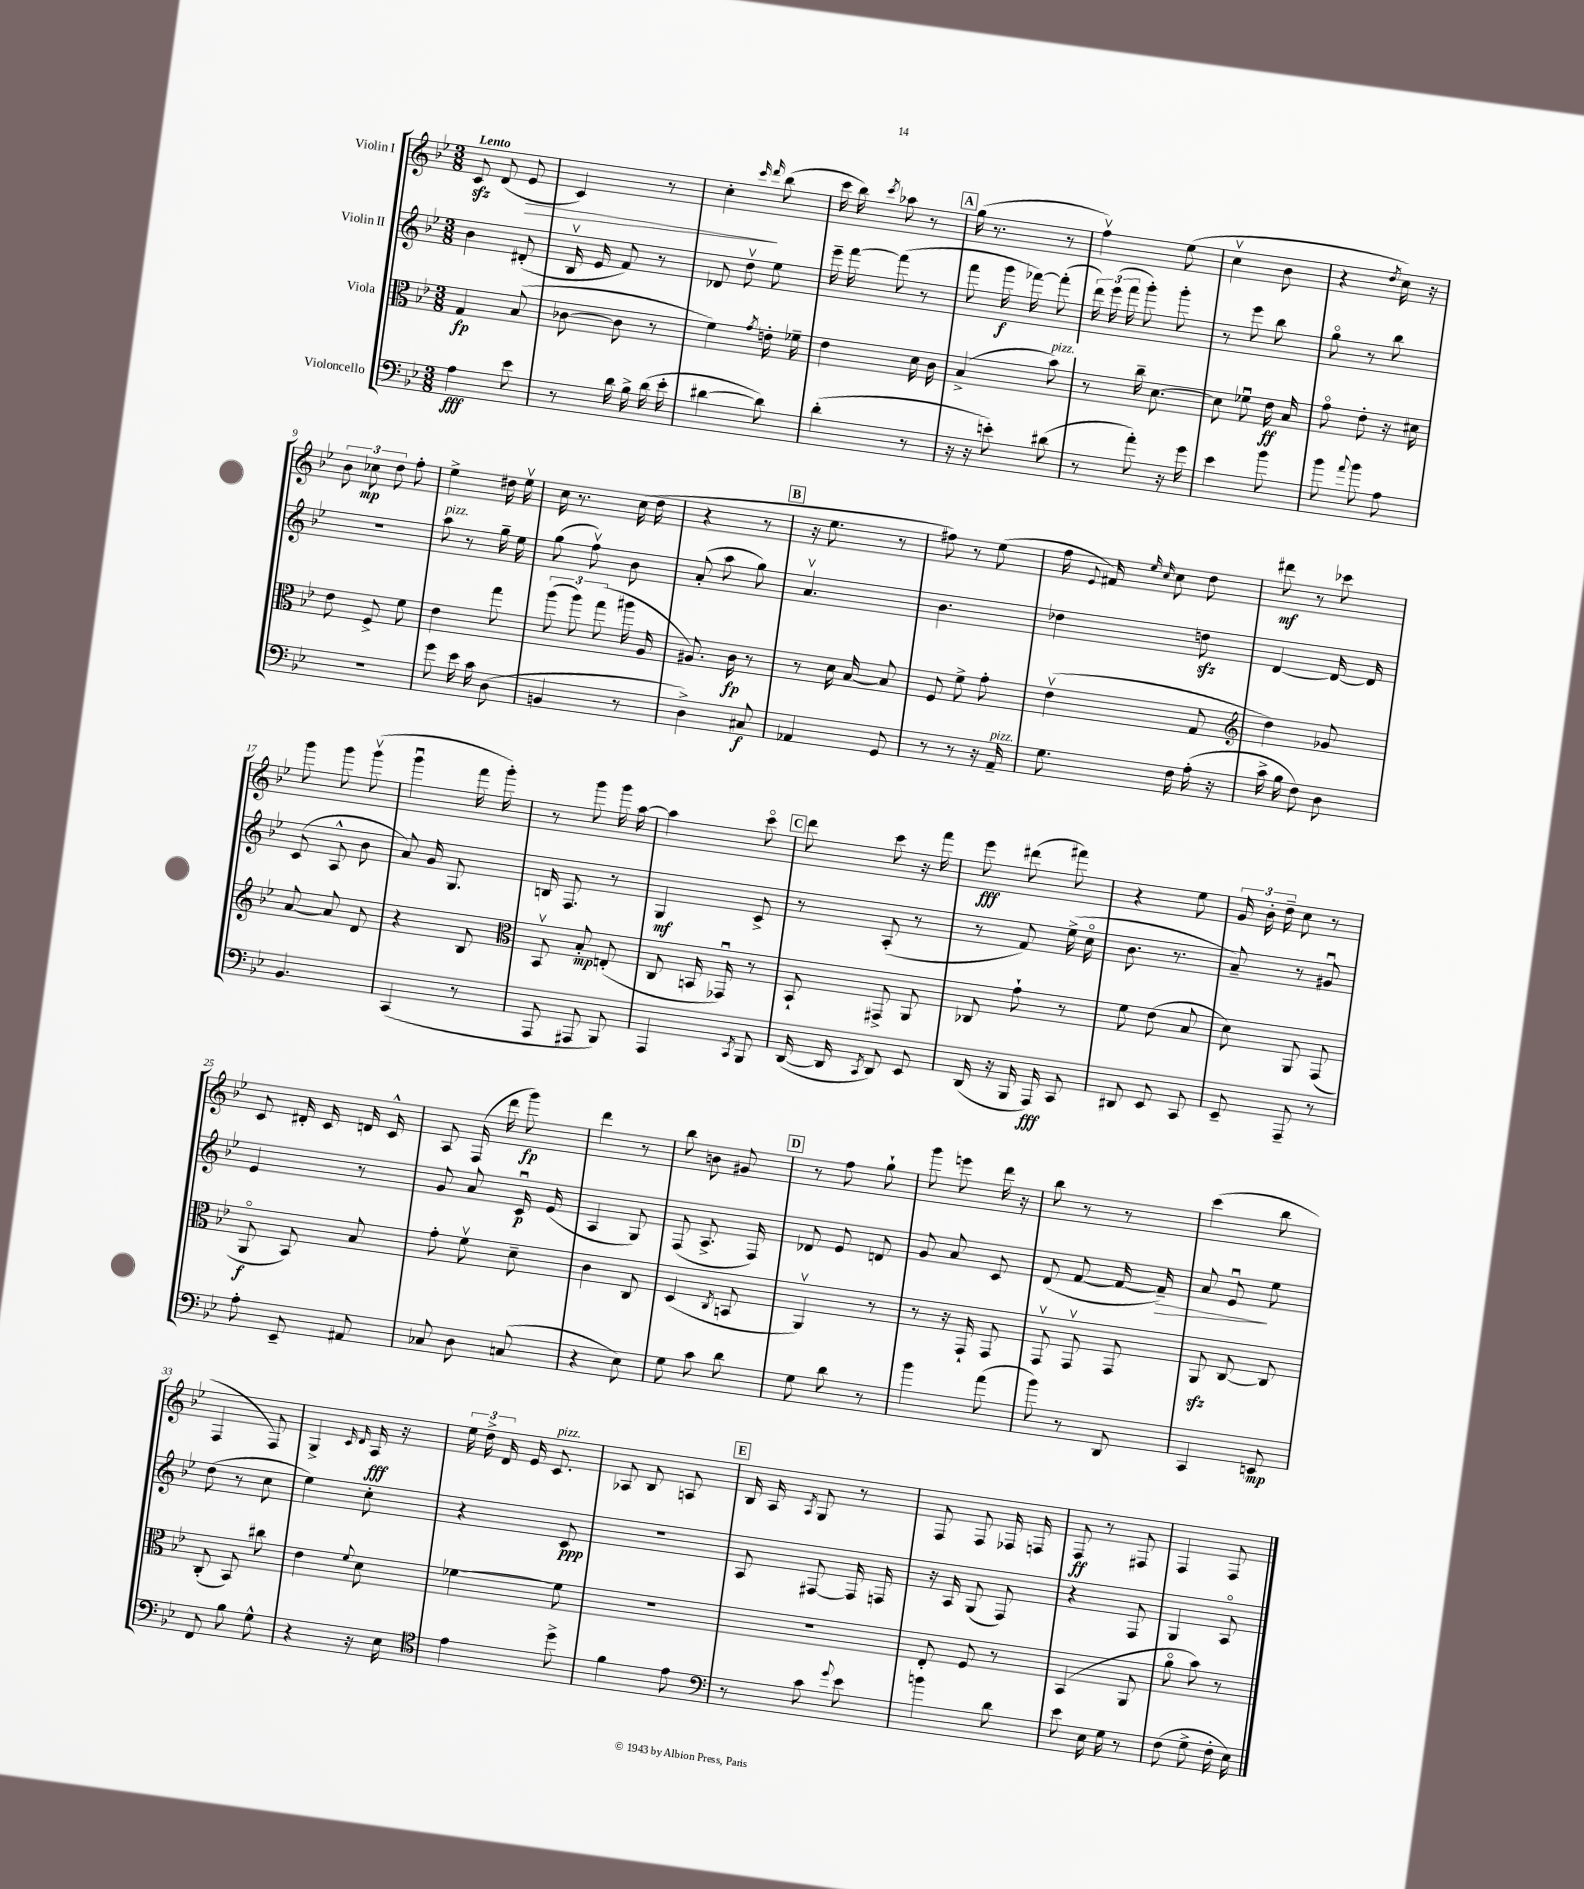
<<
\new StaffGroup <<
\new Staff = "s0" \with { instrumentName = "Violin I" } {
    \clef treble \key bes \major \numericTimeSignature \time 3/8 \tempo "Lento"
    \autoBeamOff c'8\sfz d'8( ees'8\> |
    c'4) r8 |
    c''4-.\! \grace { c'''16 d'''16 } bes''8( |
    c'''16 bes''16) \acciaccatura { c'''8 } aes''8 r8 |
    \mark \markup { \box "A" } g''16( r8. r8 |
    f''4\upbow) ees''8( |
    c''4\upbow bes'8 |
    r4 \acciaccatura { d''8 } c''16) r16 |
    \tuplet 3/2 { bes'8 ces''8\mp d''8 } f''8-. |
    ees''4-> dis''16 ees''16\upbow |
    c''16 r8. c''16( d''16 |
    r4 r8 |
    \mark \markup { \box "B" } r16 ees''8. r8 |
    fis''8) r8 ees''8( |
    f''16 \appoggiatura { ees'8 } fis'16) \grace { ees''16 c''16 } c''8 d''8 |
    dis'''8\mf r8 ces'''8 |
    g'''8 g'''8 g'''8\upbow( |
    g'''4\downbow f'''16 g'''16-.) |
    r8 g'''8 g'''16 a''16~ |
    a''4 c'''8\flageolet |
    \mark \markup { \box "C" } d'''8 c'''8 r16 f'''16 |
    ees'''8\fff dis'''8( fis'''8) |
    r4 ees''8 |
    \tuplet 3/2 { g'16 bes'16-. d''16-- } c''8 r8 |
    c'8 dis'16-. c'16 d'16 c'16-^ |
    a8 f16( d'''16 g'''8\fp) |
    d'''4 r8 |
    bes''8 b'8 gis'8 |
    \mark \markup { \box "D" } r8 f''8 g''8-! |
    g'''8 e'''8 d'''16 r16 |
    bes''8 r8 r8 |
    c'''4( bes''8 |
    f4 f8) |
    g4-> \grace { c'16 d'16 } a16\fff r16 |
    \tuplet 3/2 { ees''16 d''16-> d'16 } ees'16 c'8.^\markup { \italic "pizz." } |
    aes8 bes8 a8 |
    \mark \markup { \box "E" } bes16 a16 \acciaccatura { a8 } g8 r8 |
    f8 f8 fes16 f16 |
    f8\ff r8 fis8 |
    f4 f8 \bar "|." |
}
\new Staff = "s1" \with { instrumentName = "Violin II" } {
    \clef treble \key bes \major \numericTimeSignature \time 3/8
    \autoBeamOff bes'4 dis'8-.( |
    bes16\upbow ees'16 f'8) r8 |
    des'8 d''8\upbow ees''8 |
    ees'''16-- f'''16~ f'''8( r8 |
    \mark \markup { \box "A" } f'''8 g'''16\f fes'''16~) fes'''8-.( |
    \tuplet 3/2 { d'''16) ees'''16( f'''16 } g'''8-.) g'''8-. |
    r8 ees'''8 bes''8 |
    g''8\flageolet r8 bes''8 |
    R4. |
    a''8^\markup { \italic "pizz." } r8 g''16-- ees''16 |
    g''8( f''8\upbow) bes'8 |
    a'8-.( a''8 g''8) |
    \mark \markup { \box "B" } a'4.\upbow |
    bes'4. |
    des''4 d''8\sfz |
    d'4~ d'16~ d'16 |
    c'8( a8-^ bes'8 |
    a'8) g'16 g8. |
    b16 f8. r8 |
    g4\mf c'8-> |
    \mark \markup { \box "C" } r8 a8-.( r8 |
    r8 f'8) ees''16->( c''16\flageolet |
    bes'8. r8. |
    a'8--) r8 gis'8\downbow |
    ees'4 r8 |
    g'8 a'8 c'16\downbow\p ees'16( |
    a4 g8) |
    f8( a8.-> f16) |
    \mark \markup { \box "D" } des'8 ees'8 d'8 |
    g'8 a'8 c'8 |
    d'8( f'8~ f'16~ f'16--\>) |
    a'8 ees'8\downbow\! ees''8 |
    d''8( r8 c''8 |
    ees''4) c''8-. |
    r4 c'8\ppp |
    R4. |
    \mark \markup { \box "E" } a8 fis8~ fis16 f16 |
    r16 a16 g8( f8) |
    r4 f8 |
    g4 a8\flageolet \bar "|." |
}
\new Staff = "s2" \with { instrumentName = "Viola" } {
    \clef alto \key bes \major \numericTimeSignature \time 3/8
    \autoBeamOff g4\fp bes8( |
    ces'8~ ces'8 r8 |
    f'4) \acciaccatura { g'8 } e'16-. fes'16-- |
    ees'4 d'16 c'16 |
    \mark \markup { \box "A" } bes4->( bes'8^\markup { \italic "pizz." }) |
    r8 c''16-- d'8.~ |
    d'8 fes'8\downbow ees'16\ff bes16 |
    g'8\flageolet ees'8-. r16 dis'16 |
    ees'8 f8-> f'8 |
    ees'4 g''8 |
    \tuplet 3/2 { a''8( a''8) g''8( } ais''16 a16 |
    ais8.) c'16\fp r8 |
    \mark \markup { \box "B" } r8 d'16 bes16~ bes8 |
    f8 f'8-> g'8-. |
    ees'4\upbow( g8 |
    \clef treble d''4) ges'8 |
    a'8~ a'8 d'8 |
    r4 bes8 |
    \clef alto bes,8\upbow bes8-.\mp e8-.( |
    c8 b,16 ges,16\downbow) r8 |
    \mark \markup { \box "C" } bes,8-! gis,8-> a,8 |
    ces8 g'8-! r8 |
    f'8 ees'8( bes8 |
    d'8) a,8 g,8( |
    a,8\flageolet\f bes,8) bes8 |
    g'8-. f'8\upbow d'8-- |
    c'4 c8 |
    d4( \acciaccatura { c8 } b,8 |
    \mark \markup { \box "D" } a,4\upbow) r8 |
    r8 r16 g,16-! g,8 |
    g,8\upbow g,8\upbow g,8 |
    a,8\sfz c8~ c8 |
    c8-.( bes,8) cis''8 |
    ees'4 \appoggiatura { f'8 } d'8 |
    fes'4~ fes'8 |
    R4. |
    \mark \markup { \box "E" } R4. |
    ees8-. f8 r8 |
    bes,4( a,8 |
    a'8\flageolet bes'8) r8 \bar "|." |
}
\new Staff = "s3" \with { instrumentName = "Violoncello" } {
    \clef bass \key bes \major \numericTimeSignature \time 3/8
    \autoBeamOff a4\fff ees'8 |
    r8 d'16 bes16-> d'16( ees'16-. |
    dis'4~ dis'8) |
    d'4-.( r8 |
    \mark \markup { \box "A" } r16 r16 e'8-.) dis'8( |
    r8 a'8-.) r16 g'16 |
    ees'4 bes'8 |
    bes'8 \appoggiatura { a'8 } bes'8 a8 |
    R4. |
    g'8 ees'16 c'16 d8( |
    b,4 r8 |
    d4->) cis8\f |
    \mark \markup { \box "B" } aes,4 g,8 |
    r8 r8 r16 a,16--^\markup { \italic "pizz." } |
    g8. f16 a16-.( r16 |
    c'16-> bes16 f8) d8 |
    bes,4. |
    c,4( r8 |
    a,,8 ais,,8 bes,,8) |
    a,,4 \acciaccatura { c,8 } bes,,8 |
    \mark \markup { \box "C" } d,16~( d,16 \acciaccatura { c,8 } d,8) ees,8 |
    d,16( r16 bes,,16 a,,16\fff) c,8 |
    dis,8 ees,8 c,8 |
    ees,8-- a,,8-- r8 |
    a8-. ees,8-- ais,8 |
    ces8 d8 c8( |
    r4 ees8) |
    g8 c'8 d'8 |
    \mark \markup { \box "D" } g8 d'8 r8 |
    bes'4 a'8( |
    bes'8) r8 d,8 |
    c,4 e,8\mp |
    f,8 bes8 g8-^ |
    r4 r16 ees16 |
    \clef tenor ees'4 d''8-> |
    f'4 ees'8 |
    \mark \markup { \box "E" } \clef bass r8 c'8 \appoggiatura { g'8 } ees'8 |
    b'4 d'8 |
    ees'8 ees16 g16 r8 |
    f8( g8-> f16-. ees16) \bar "|." |
}
>>
>>
